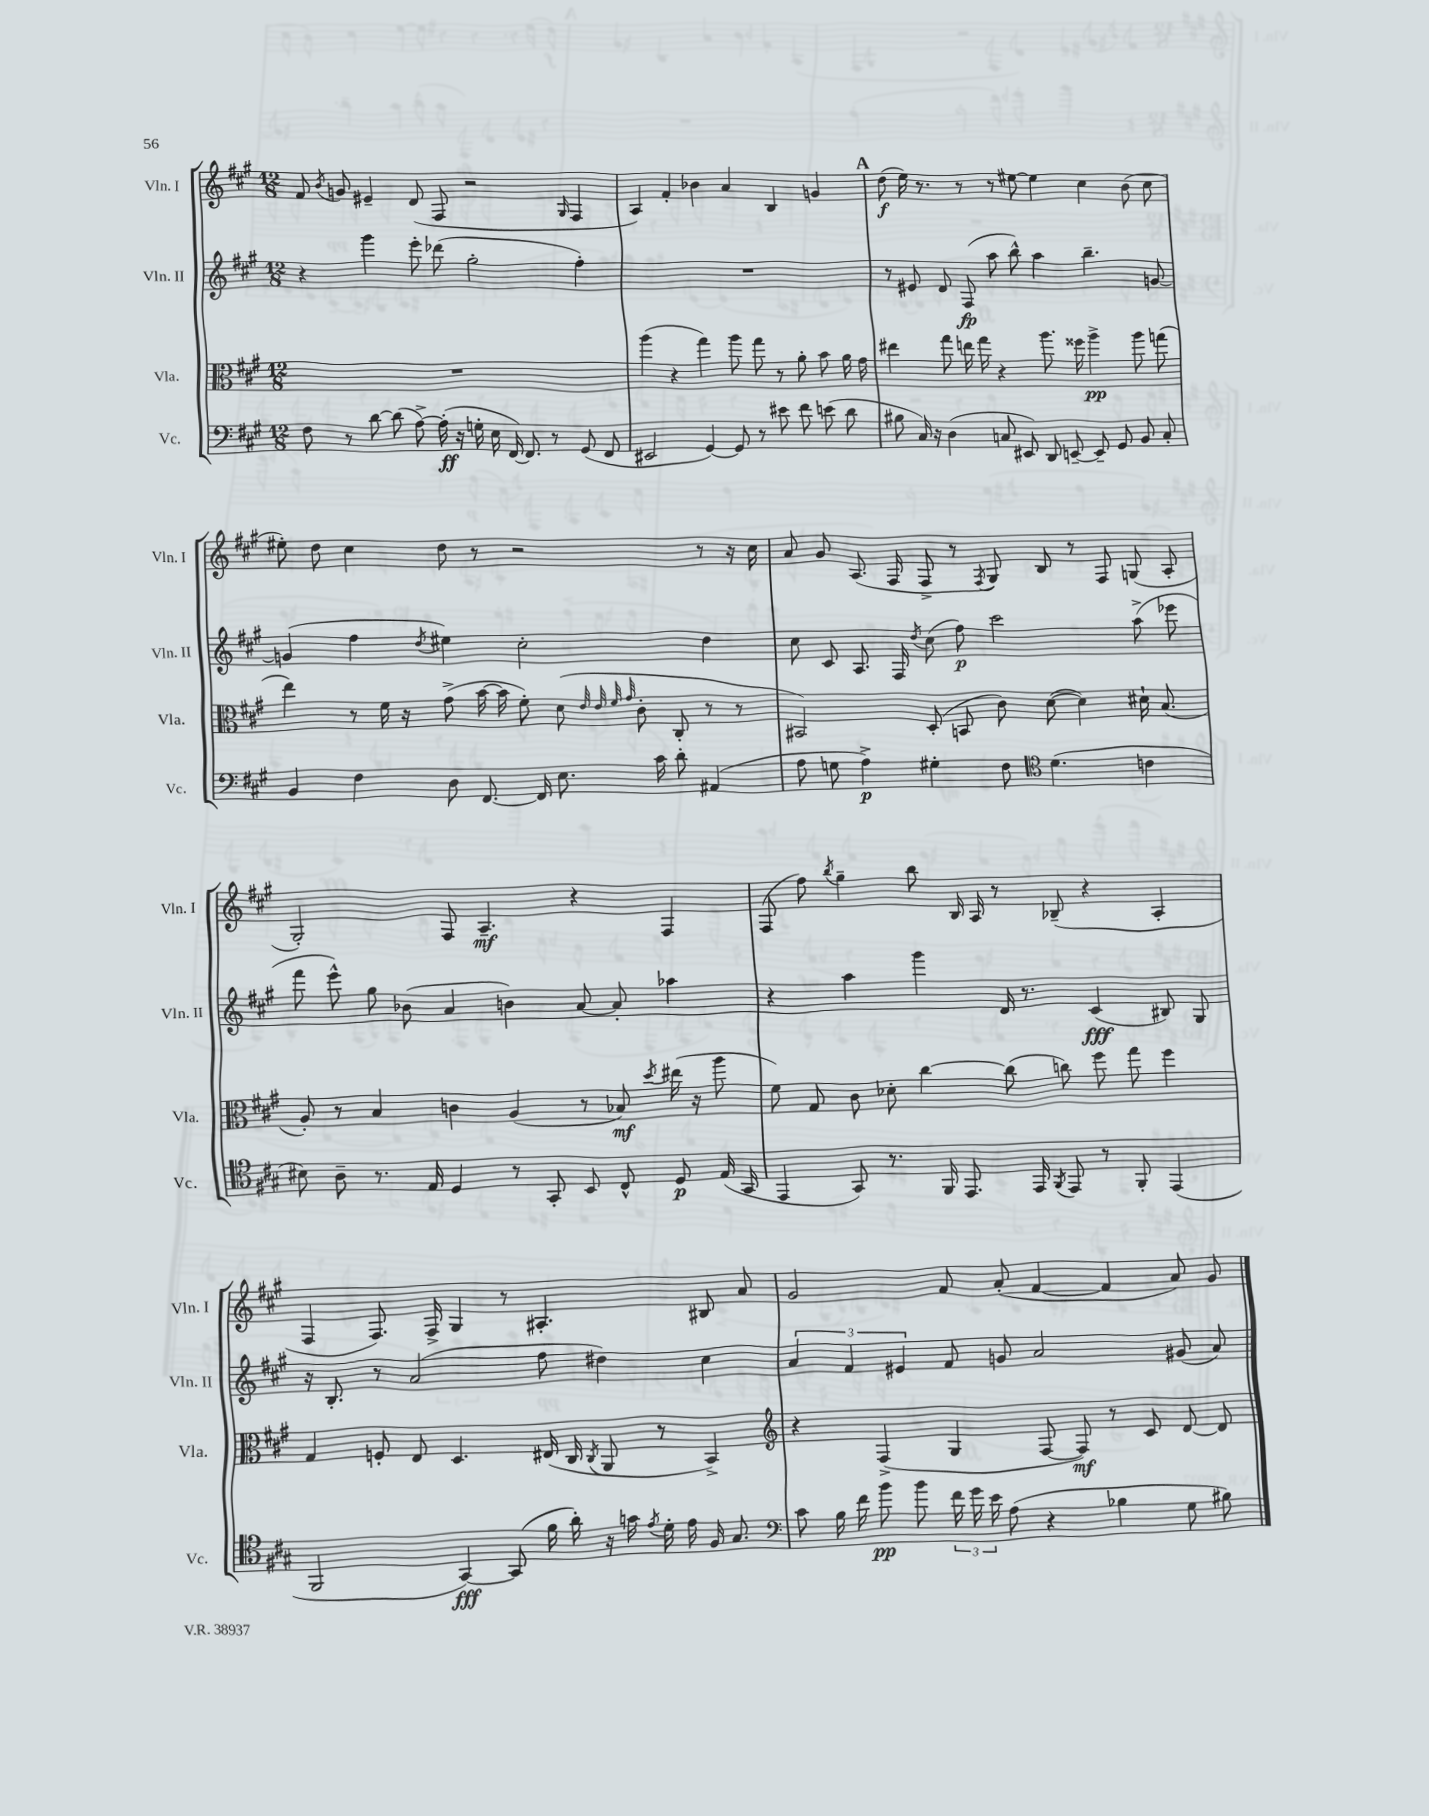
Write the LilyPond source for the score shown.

<<
\new StaffGroup <<
\new Staff = "s0" \with { instrumentName = "Vln. I" shortInstrumentName = "Vln. I" } {
    \clef treble \key a \major \numericTimeSignature \time 12/8
    \autoBeamOff fis'8 \acciaccatura { b'8 } g'8 eis'4-- d'8( fis8 r2 \grace { gis16 } fis4 |
    a4) fis'4-. bes'4 a'4 b4 g'4 |
    \mark \markup { \bold "A" } d''8\f( e''16) r8. r8 r8 eis''8~ eis''4 cis''4 b'8( cis''8 |
    eis''8-.) d''8 cis''4 d''8 r8 r2 r8 r16 cis''16 |
    a'8 gis'8 a8.( fis16 fis8-> r8 \acciaccatura { fis8 } gis8) b8 r8 fis8 g8( a8-. |
    gis2-.) fis8 a4.--\mf r4 fis4 |
    fis8( fis''8) \acciaccatura { b''8 } gis''4-- b''8 b16 a16 r8 bes8--( r4 a4-. |
    fis4 fis8.) fis16-> gis4 r8 ais4.-. bis8 a'8 |
    gis'2 fis'8 a'8-.( fis'4~ fis'4 a'8) gis'8 \bar "|." |
}
\new Staff = "s1" \with { instrumentName = "Vln. II" shortInstrumentName = "Vln. II" } {
    \clef treble \key a \major \numericTimeSignature \time 12/8
    \autoBeamOff r4 gis'''4 e'''8-. des'''8( gis''2-. fis''4-.) |
    R1. |
    \mark \markup { \bold "A" } r8 eis'8 d'8 fis8\fp( a''8 b''8-^) a''4 b''4.-- g'8~ |
    g'4( fis''4 \acciaccatura { d''8 } eis''4) cis''2-. d''4 |
    cis''8 cis'8 a8. fis16 \acciaccatura { d''8 } cis''8( fis''8\p) cis'''2 a''8->( ees'''8 |
    fis'''8 e'''8-^) gis''8 bes'8( a'4 b'4) a'8~ a'8-. aes''4 |
    r4 a''4 gis'''4 d'16 r8. cis'4\fff( bis8) gis8 |
    r16 b8.-. r8 a'2( fis''8 dis''4) cis''4 |
    \tuplet 3/2 { a'4 fis'4 eis'4 } fis'8 g'8 a'2 gis'8( a'8) \bar "|." |
}
\new Staff = "s2" \with { instrumentName = "Vla." shortInstrumentName = "Vla." } {
    \clef alto \key a \major \numericTimeSignature \time 12/8
    \autoBeamOff R1. |
    a''4( r4 gis''4) a''8 gis''8 r8 a'8-. b'8 a'16 gis'16 |
    \mark \markup { \bold "A" } eis''4 gis''8 e''16 gis''16 r4 a''8. fisis''16 a''4->\pp a''8 g''8( |
    e''4) r8 fis'16 r16 gis'8->( b'16~ b'16 fis'8-.) d'8( \grace { e'32 e'32 fis'32 gis'32 } cis'8-. cis8-. r8 r8 |
    bis,2) d8-.( b,8 cis'8) d'8~( d'4) dis'16-! b8.( |
    a8-.) r8 b4 c'4 a4( r8 bes8\mf) \acciaccatura { d''8 } eis''16( r16 a''8 |
    fis'8) gis8 cis'8 des'8-. cis''4~ cis''8( c''8) fis''8 gis''8 fis''4 |
    gis4 f8-. e8 d4. eis16( cis16 \acciaccatura { cis8 } a,8 r8 b,4->) |
    \clef treble r4 fis4->( gis4 fis8~ fis8\mf) r8 cis'8 d'8~ d'8 \bar "|." |
}
\new Staff = "s3" \with { instrumentName = "Vc." shortInstrumentName = "Vc." } {
    \clef bass \key a \major \numericTimeSignature \time 12/8
    \autoBeamOff fis8 r8 d'8~ d'8( a8~->) a16-.\ff( r16 g16-. e16 fis,16~) fis,8. r8 gis,8( fis,8 |
    eis,2 gis,4~) gis,8 r8 eis'8 fis'8 e'8( d'8 |
    \mark \markup { \bold "A" } bis8 cis16) r16 d4( c8 eis,8) d,8 e,8~-- e,8-- gis,8 b,8 c8-. |
    b,4 fis4 d8 fis,8.~ fis,16 e8. cis'16 d'8-. ais,4( |
    a8 g8 a4->\p) gis4-. fis8 \clef tenor d'4.( c'4 |
    bis8) a8-- r8. e16 d4 r8 gis,8-. b,8 cis8-^ d8\p e16( gis,16 |
    e,4 gis,8) r8. fis,16 e,8. e,16 \acciaccatura { fis,8 } e,8 r8 fis,8-. e,4( |
    fis,2 gis,4~\fff) gis,8( fis'16 a'16-.) r16 g'16 \acciaccatura { e'8 } d'16-. e'16 fis16 gis8. |
    \clef bass cis'8 b16 fis'16 b'8\pp b'8 \tuplet 3/2 { fis'16 gis'16 e'16 } a8( r4 bes4 gis8 bis8) \bar "|." |
}
>>
>>
\layout { \context { \Score \remove "Bar_number_engraver" } }
